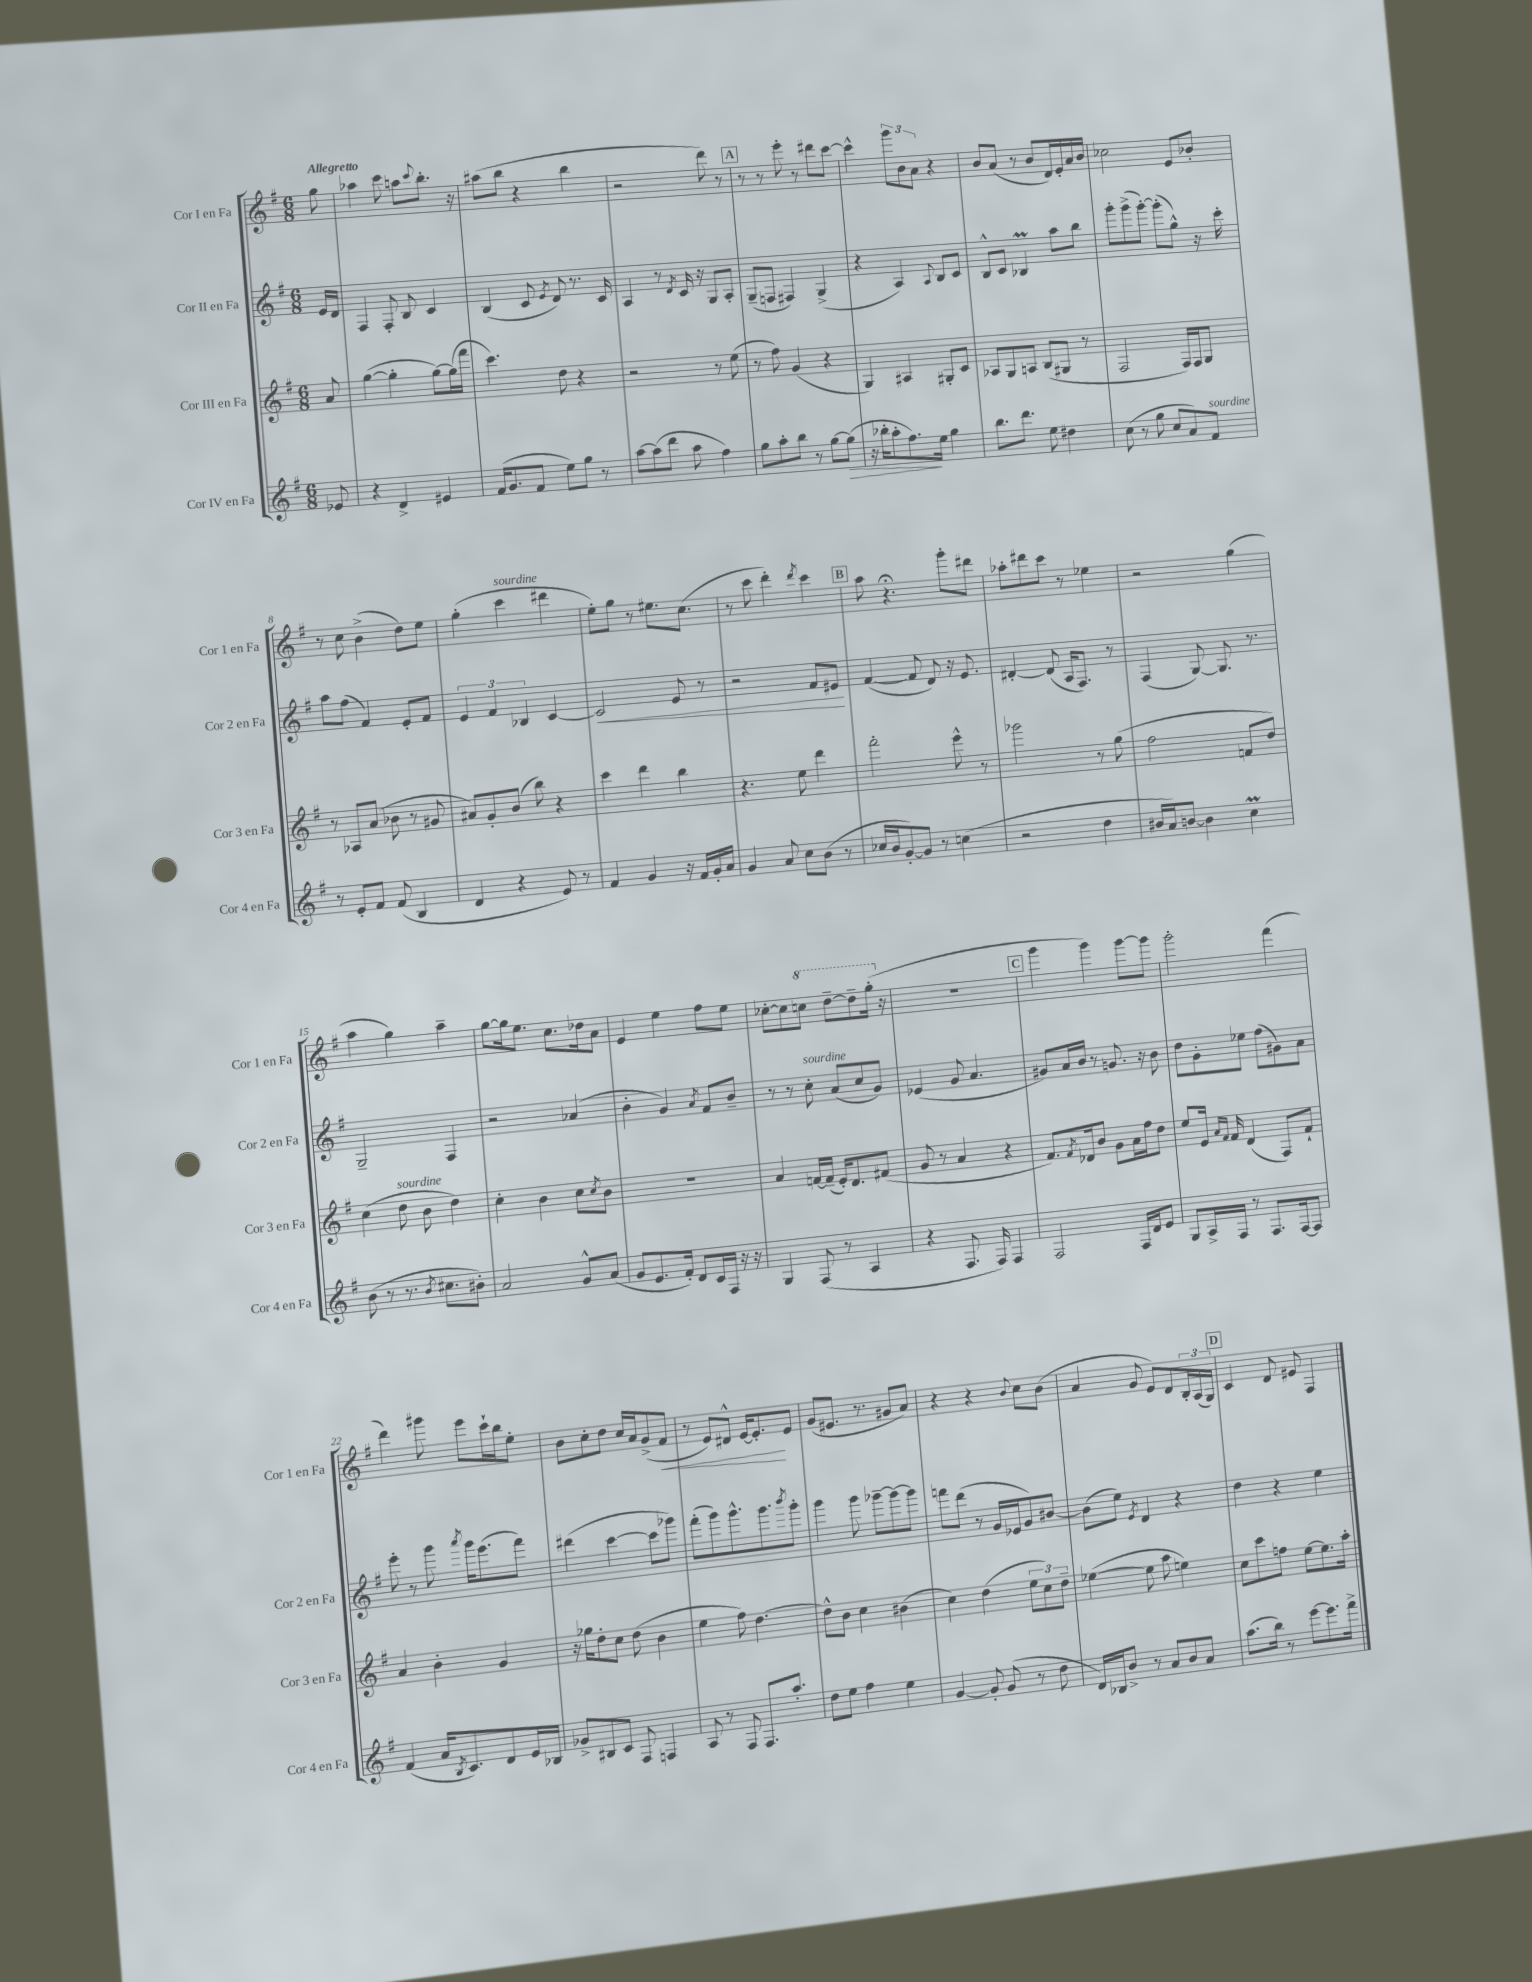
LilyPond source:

<<
\new StaffGroup <<
\new Staff = "s0" \with { instrumentName = "Cor I en Fa" shortInstrumentName = "Cor 1 en Fa" } {
    \clef treble \key g \major \numericTimeSignature \time 6/8 \partial 8 \tempo "Allegretto"
    g''8 |
    aes''4 c'''8 a''8 \appoggiatura { c'''8 } b''8.-. r16 |
    ais''8( b''8 r4 b''4 |
    r2 d'''8) r8 |
    \mark \markup { \box "A" } r8 r8 e'''8-. r8 dis'''8 c'''8~ |
    c'''4-^ \tuplet 3/2 { g'''8 b'8 a'8 } r4 |
    b'8 a'8( r8 b'8 d'16) e'16-. a'16 b'16 |
    ces''2 e'8 bes'8-. |
    r8 c''8 b'4->( d''8) e''8 |
    g''4-.( c'''4^\markup { \italic "sourdine" } dis'''4 |
    e''8-.) g''8 r8 eis''8. c''8.( |
    r8 c'''8 d'''4-.) \acciaccatura { d'''8 } c'''4 |
    \mark \markup { \box "B" } a''8 r4.\fermata g'''8-. dis'''8 |
    aes''8-. dis'''8 c'''8 r8 ees''4 |
    r2 g''4( |
    a''4 g''4) a''4-- |
    g''8~ g''16 e''8. c''8. des''16 a'8 |
    e'4 e''4 fis''8 e''8 |
    ces''8~-. ces''8 \ottava #1 c'''!8 d'''8~-- d'''8-- g'''16-.( \ottava #0 r16 |
    R2. |
    \mark \markup { \box "C" } g'''4 g'''4) g'''8~ g'''8 |
    g'''2-. fis'''4( |
    d'''4) gis'''8 e'''8 c'''16-! b''16 e''8-. |
    b'8 c''8-. d''8 c''16 a'16 g'8->( fis'8\< |
    r8 e'8) dis'8-^ e'16~ e'8.-.\! e'8 |
    g'8( eis'8. r8. gis'8 a'8) |
    r4 r4 \appoggiatura { b'8 } c''8 b'8( |
    a'4 g'8 e'8) d'8 \tuplet 3/2 { b16-. a16( g16) } |
    \mark \markup { \box "D" } c'4 d'8 eis'8 fis4 \bar "|." |
}
\new Staff = "s1" \with { instrumentName = "Cor II en Fa" shortInstrumentName = "Cor 2 en Fa" } {
    \clef treble \key g \major \numericTimeSignature \time 6/8 \partial 8
    e'16 d'16 |
    fis4 fis8-. b8 c'4 |
    b4( c'8 \acciaccatura { e'8 } d'8) r8. c'16 |
    a4 r8 \acciaccatura { d'8 } c'16 r16 g8 a8-. |
    \mark \markup { \box "A" } g8--( f8 fis4) g4->( |
    r4 a4) \appoggiatura { a8 } b8 c'8 |
    b8-^ c'8 bes4\prall a''8 b''8 |
    g'''8-. g'''8->( g'''8~-.) g'''8-.( g''8-^) r16 c'''16-. |
    a''8 fis''8( fis'4) e'8-. fis'8 |
    \tuplet 3/2 { e'4 fis'4 bes4 } c'4~ |
    c'2\< e'8 r8 |
    r2 fis'8 eis'8\! |
    \mark \markup { \box "B" } fis'4~( fis'8 d'8) r16 e'8. |
    dis'4~-. dis'8( a16 fis8.) r8 |
    fis4( g8~) g8. r8. |
    g2-- fis4 |
    r2 aes'4( |
    b'4-. g'4) \acciaccatura { a'8 } fis'8 b'8-- |
    r8 r8 c''8-.^\markup { \italic "sourdine" } a'8( c''8 g'8) |
    ees'4( g'8 a'4. |
    \mark \markup { \box "C" } gis'8) a'16 b'16 r8 g'8. r16 b'8 |
    d''8 g'8-. ees''8 fis''8( gis'8) a'8 |
    e'''8-. r8 g'''8 \acciaccatura { a'''8 } g'''16 e'''8.( fis'''8) |
    dis'''4( c'''4~ c'''8 ges'''8) |
    fis'''8-.( g'''8) g'''8.-^ g'''8. \acciaccatura { b'''8 } g'''8-. |
    g'''4 g'''8 ges'''8~-- ges'''8~ ges'''8 |
    f'''8 d'''8( r8 g'16 ees'16 g'8) bis'8~ |
    bis'8( e''8) \acciaccatura { e'8 } d'4 r4 |
    \mark \markup { \box "D" } d''4 r4 e''4 \bar "|." |
}
\new Staff = "s2" \with { instrumentName = "Cor III en Fa" shortInstrumentName = "Cor 3 en Fa" } {
    \clef treble \key g \major \numericTimeSignature \time 6/8 \partial 8
    a'8 |
    g''4~( g''4-. g''8~) g''16( fis'''16 |
    c'''4.) d''8 r4 |
    r2 r8 e''8( |
    \mark \markup { \box "A" } r8 fis''8) g'4( r4 |
    g4) ais4 gis8-. c'8 |
    aes8 g8 a8 b8( gis8 r8 |
    fis2 fis16) fis16 g8 |
    r8 aes8 a'8( bes'8 r8 gis'8 |
    ais'8) g'8-. b'8( b''8) r4 |
    c'''4 d'''4 b''4 |
    r4. e''8 d'''4 |
    \mark \markup { \box "B" } fis'''2-. e'''8-^ r8 |
    ges'''2 r8 g''8( |
    fis''2 f'8 d''8) |
    c''4( d''8^\markup { \italic "sourdine" } b'8 d''4) |
    c''4-. b'4 c''8 \acciaccatura { c''8 } b'8 |
    R2. |
    a'4 f'16~ f'16--( e'16-.) d'8. fis'8( |
    g'8 r8 a'4 r4 |
    \mark \markup { \box "C" } fis'8.) \acciaccatura { fis'8 } des'16 b'8 g'8 a'16 fis''16 d''8 |
    e''8 e'16 \grace { a'16 fis'16 } fis'16 d'4( fis8) fis'8-! |
    a'4 b'4-. g'4 |
    r16 ges''16 d''8-. c''8 d''8( b'4 |
    e''4 fis''8) d''4.~ |
    d''8-^ b'8 c''4 bis'4( |
    c''4) d''4( \tuplet 3/2 { e''8 c''8) d''8-- } |
    ees''4~( ees''8 a''8 e''4) |
    \mark \markup { \box "D" } c''8 c'''8 f''8 e''8~ e''8. a''16-. \bar "|." |
}
\new Staff = "s3" \with { instrumentName = "Cor IV en Fa" shortInstrumentName = "Cor 4 en Fa" } {
    \clef treble \key g \major \numericTimeSignature \time 6/8 \partial 8
    ees'8 |
    r4 d'4-> eis'4 |
    fis'16( g'8. fis'8 e''8) g''8 r8 |
    a''8~ a''8( d'''8 a''8 fis''4) |
    \mark \markup { \box "A" } g''8 a''8-. b''8 r8 g''8~ g''8\>( |
    r16 bes''16-. a''8-. fis''8.\!) e''16 g''4 |
    b''8. d'''8. e''8 dis''4 |
    c''8( r8 g''8 c''8 a'8) fis'8^\markup { \italic "sourdine" } |
    r8 e'8-. fis'8 fis'8( b4 |
    d'4 r4 e'8) r8 |
    fis'4 g'4 r16 fis'16 g'16-. a'16 |
    g'4 a'8 c''8 b'8( r8 |
    \mark \markup { \box "B" } ces''16 b'16 g'8~-.) g'8 r8 c''4( |
    r2 d''4 |
    bis'16 a'16) b'8~ b'4 c''4\prall |
    b'8( r8 r8. \acciaccatura { b'8 } cis''8. bis'8-.) |
    a'2 g'8-^ a'8( |
    g'8 e'8. fis'16-.) d'8 c'16 fis16 r16 r16 |
    g4 fis8( r8 a4 |
    r4 fis8. fis16) fis4 |
    \mark \markup { \box "C" } fis2 fis16 d'16 e'8 |
    g8 a16-> fis16 r8 fis8. fis16~ fis8 |
    fis'4( a'16 \acciaccatura { b8 } c'8.) d'8 e'16 bes16 |
    ges'8-> bis8 c'8 fis8 f4 |
    a8 r8 fis8 fis8. a''8.-. |
    d''8 e''8 fis''4 e''4 |
    g'4~ g'8-. g'8( r8 d''8 |
    d'16) bes16 b'8-> r8 a'8 b'8 a'8 |
    \mark \markup { \box "D" } a''8.( b''16) r8 e'''8~ e'''8. fis'''16-> \bar "|." |
}
>>
>>
